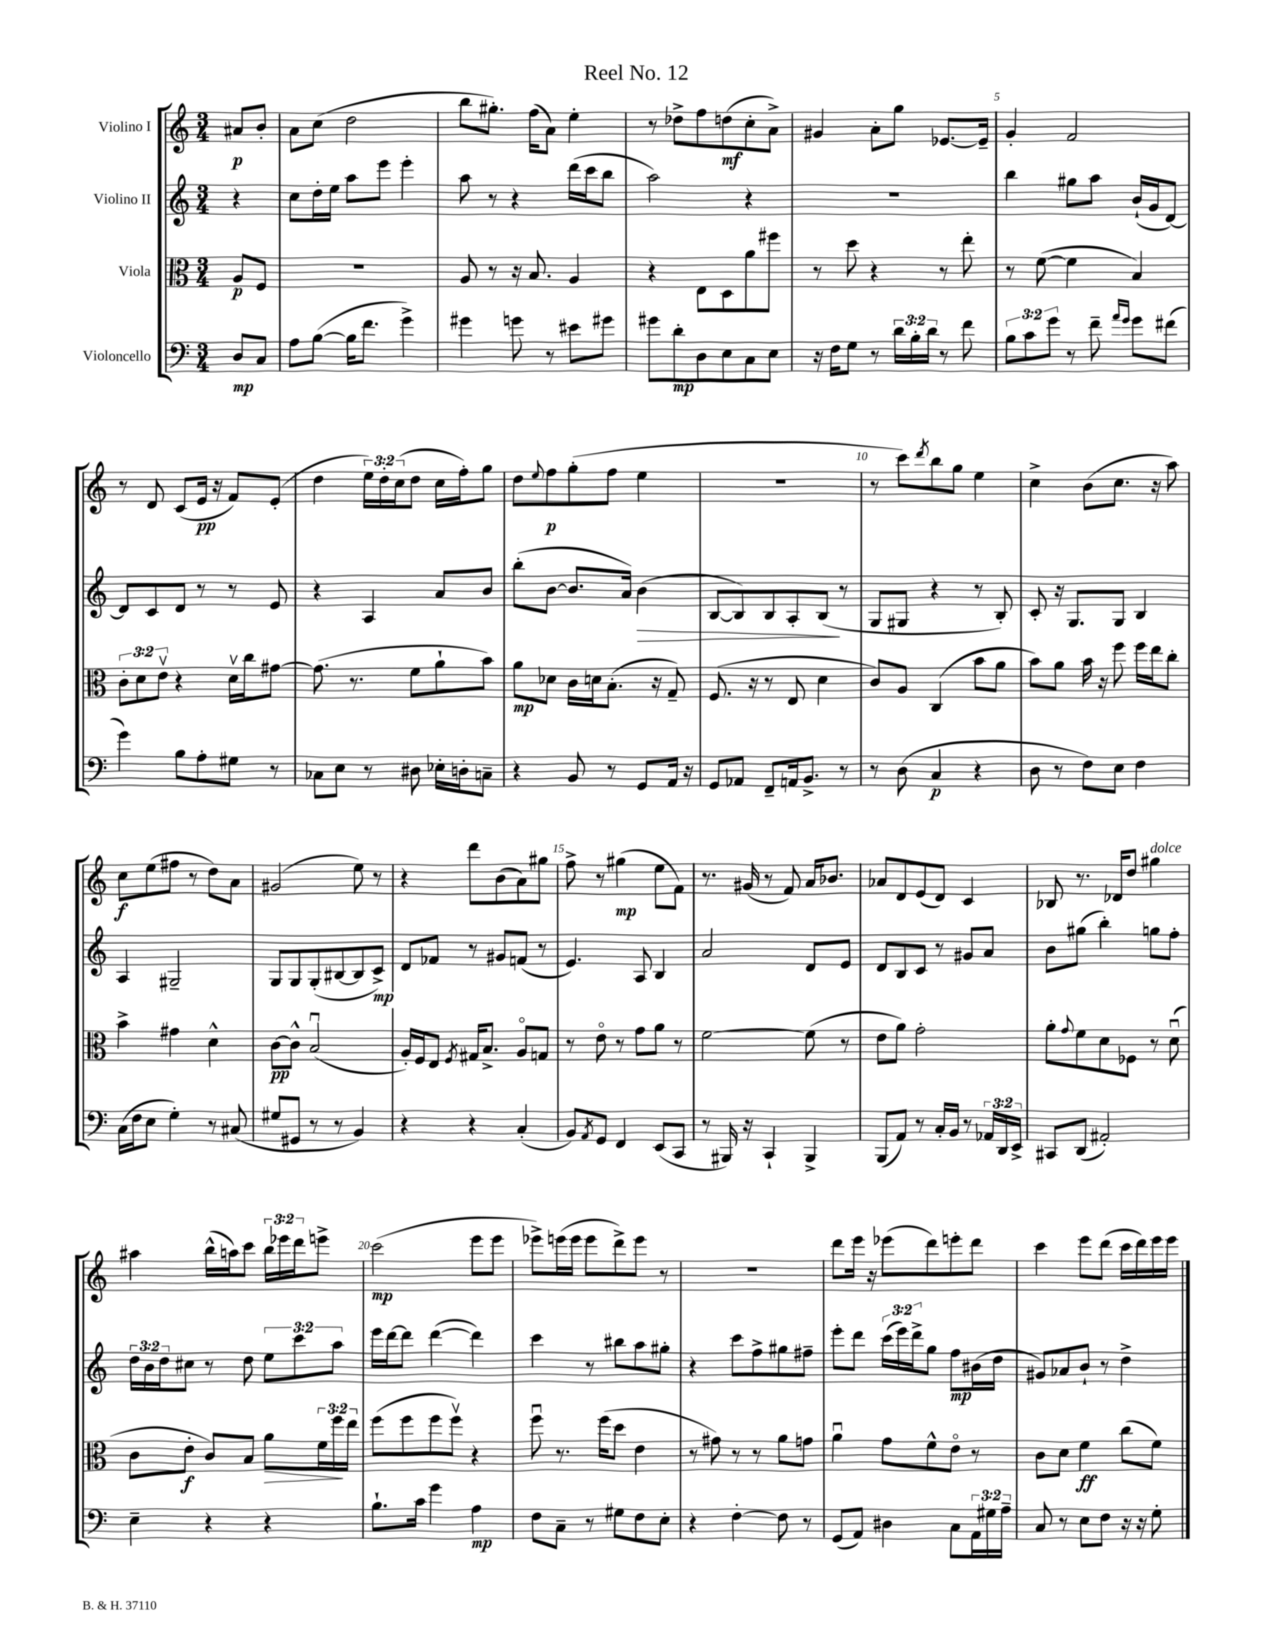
\header { title = "Reel No. 12" }
<<
\new StaffGroup <<
\new Staff = "s0" \with { instrumentName = "Violino I" } {
    \clef treble \key c \major \numericTimeSignature \time 3/4 \override Staff.TupletNumber.text = #tuplet-number::calc-fraction-text \partial 4
    ais'8\p b'8-. |
    a'8 c''8( d''2 |
    b''8 gis''8.-.) f''16( a'8) e''4-. |
    r8 des''8-> f''8 d''8\mf( c''8-. a'8->) |
    gis'4 a'8-. g''8 ees'8.~ ees'16-- |
    g'4-. f'2 |
    r8 d'8 c'8( e'16\pp r16 f'8) e'8-.( |
    d''4 \tuplet 3/2 { e''16) d''16-. c''16( } d''8 c''16 f''16-.) g''8 |
    d''8 \appoggiatura { e''8 } f''8\p g''8-.( f''8 e''4 |
    R2. |
    r8 c'''8) \acciaccatura { d'''8 } b''8 g''8 e''4 |
    c''4-> b'8( c''8. r16 a''8) |
    c''8\f e''8( fis''8 r8 d''8) a'8 |
    gis'2( e''8) r8 |
    r4 d'''8 b'8( a'8) gis''8 |
    f''8-> r8 gis''4\mp( e''8 f'8) |
    r8. gis'16( r8 f'8) a'16 bes'8. |
    aes'8 d'8 e'8( d'8) c'4 |
    bes8 r8. des'16 d''8 gis''4^\markup { \italic "dolce" } |
    ais''4 b''16-^( a''16) c'''8 \tuplet 3/2 { b''16 ees'''16 d'''16 } e'''8-> |
    c'''2\mp( e'''8 e'''8 |
    ees'''8->) e'''16( e'''16 e'''8 d'''8->) e'''8 r8 |
    R2. |
    d'''8 e'''16 r16 ees'''8( d'''8) e'''8-. d'''8 |
    c'''4 e'''8 d'''8( c'''16 d'''16) e'''16 e'''16 \bar "|." |
}
\new Staff = "s1" \with { instrumentName = "Violino II" } {
    \clef treble \key c \major \numericTimeSignature \time 3/4 \override Staff.TupletNumber.text = #tuplet-number::calc-fraction-text \partial 4
    r4 |
    c''8 d''16-. e''16 a''8 e'''8 e'''4-. |
    a''8 r8 r4 d'''16( c'''16 b''8 |
    a''2) r4 |
    R2. |
    b''4 gis''8 a''8 b'16-!( g'16 d'8~) |
    d'8 c'8 d'8 r8 r8 e'8 |
    r4 a4 a'8 b'8 |
    b''8-.( b'8~ b'8. a'16) b'4\>( |
    b8~ b8) b8 a8-. b8\!( r8 |
    g8 gis8 r4 r8 b8-.) |
    c'8-. r16 g8. g8 b4 |
    a4 gis2-- |
    g8 g8 g8-.( bis8~ bis8 c'8->\mp) |
    d'8 fes'8 r8 gis'8 f'8( r8 |
    e'4.) a8 b4 |
    a'2 d'8 e'8 |
    d'8 b8 c'8 r8 gis'8 a'8 |
    b'8 gis''8( b''4-.) g''8 f''8-. |
    \tuplet 3/2 { d''16 b'16 d''16 } cis''8 r8 d''8 \tuplet 3/2 { e''8 c'''8 a''8 } |
    e'''16 d'''16~ d'''8 d'''4~( d'''4) |
    c'''4 r8 bis''8 a''8 gis''8-. |
    r4 c'''8 f''8-> gis''8 fis''8-- |
    e'''8-. d'''8 \tuplet 3/2 { c'''16( e'''16) d'''16-> } g''8 f''8\mp bis'16( d''16 |
    gis'8) aes'8 b'8-! r8 d''4-> \bar "|." |
}
\new Staff = "s2" \with { instrumentName = "Viola" } {
    \clef alto \key c \major \numericTimeSignature \time 3/4 \override Staff.TupletNumber.text = #tuplet-number::calc-fraction-text \partial 4
    a8\p f8 |
    R2. |
    a8 r8 r16 b8. a4 |
    r4 e8 d8 a'8 fis''8 |
    r8 d''8 r4 r8 e''8-. |
    r8 f'8~( f'4 b4) |
    \tuplet 3/2 { c'8-. d'8 e'8\upbow } r4 d'16\upbow c''16 gis'8~ |
    gis'8.( r8. f'8 a'8-! b'8) |
    a'8\mp des'8 c'16 d'16 b8.-.( r16 g8--) |
    f8.( r16 r8 e8 d'4 |
    c'8) a8 c4( b'8 a'8 |
    b'8) a'8 b'16 r16 f''8 f''16 e''16 c''8-. |
    b'4-> gis'4 d'4-^ |
    c'8~\pp c'8-^ b2\downbow( |
    a16-.) f16 e8 \acciaccatura { f8 } gis16 b8.-> a8\flageolet g8 |
    r8 e'8\flageolet r8 g'8 a'8 r8 |
    f'2~ f'8( r8 |
    e'8 a'8) g'2-. |
    a'8-. \appoggiatura { g'8 } f'8 d'8 fes8 r8 d'8\downbow( |
    c'8 e'8-.\f c'8) b8 a'8\> \tuplet 3/2 { f'16 f''16\! e''16 } |
    f''8( f''8 f''8 f''8\upbow) r4 |
    f''8\downbow r8. f''16( d''8 e'4 |
    r8 gis'8) r8 r8 a'8 g'8 |
    a'4\downbow g'8 f'8-^ e'8\flageolet r8 |
    c'8 d'8 f'4\ff c''8( f'8) \bar "|." |
}
\new Staff = "s3" \with { instrumentName = "Violoncello" } {
    \clef bass \key c \major \numericTimeSignature \time 3/4 \override Staff.TupletNumber.text = #tuplet-number::calc-fraction-text \partial 4
    d8\mp c8 |
    a8 b8~( b16 f'8. g'4->) |
    gis'4 g'8 r8 eis'8 gis'8 |
    gis'8 d'8-.\mp d8 e8 c8 e8 |
    r16 f16 g8 r8 \tuplet 3/2 { d'16 b16-. d'16 } r8 f'8 |
    \tuplet 3/2 { b8 c'8 g'8 } r8 f'8-- \grace { a'16 g'16 } g'8 fis'8( |
    g'4) b8 a8-. gis8 r8 |
    ces8 e8 r8 dis8 ees16-. d16-. c8-- |
    r4 b,8 r8 g,8 a,16 r16 |
    g,8 aes,8 f,8-- a,16 b,8.-> r8 |
    r8 d8( c4\p r4 |
    d8 r8 f8) e8 f4 |
    c16( f16 e8 g4-.) r8 cis8( |
    gis8 gis,8 r8 r8 b,4) |
    r4 r4 c4-.( |
    b,8) \acciaccatura { a,8 } g,8 f,4 e,8( c,8 |
    r8 bis,,16) r16 c,4-! bis,,4-> |
    b,,8( a,8) r8 c16-. b,16 r8 \tuplet 3/2 { aes,16 d,16 e,16-> } |
    cis,8 d,8( ais,2-.) |
    e4-- r4 r4 |
    b8.-! c'16 g'4 a4\mp |
    f8 c8-- r8 gis8 f8 e8-. |
    r4 f4~-. f8 r8 |
    g,8( a,8) dis4 c8 \tuplet 3/2 { a,16 gis16 a16-- } |
    c8 r8 e8 f8 r16 r16 g8-. \bar "|." |
}
>>
>>
\layout { \context { \Score \override BarNumber.break-visibility = ##(#f #t #t) barNumberVisibility = #(every-nth-bar-number-visible 5) } }
